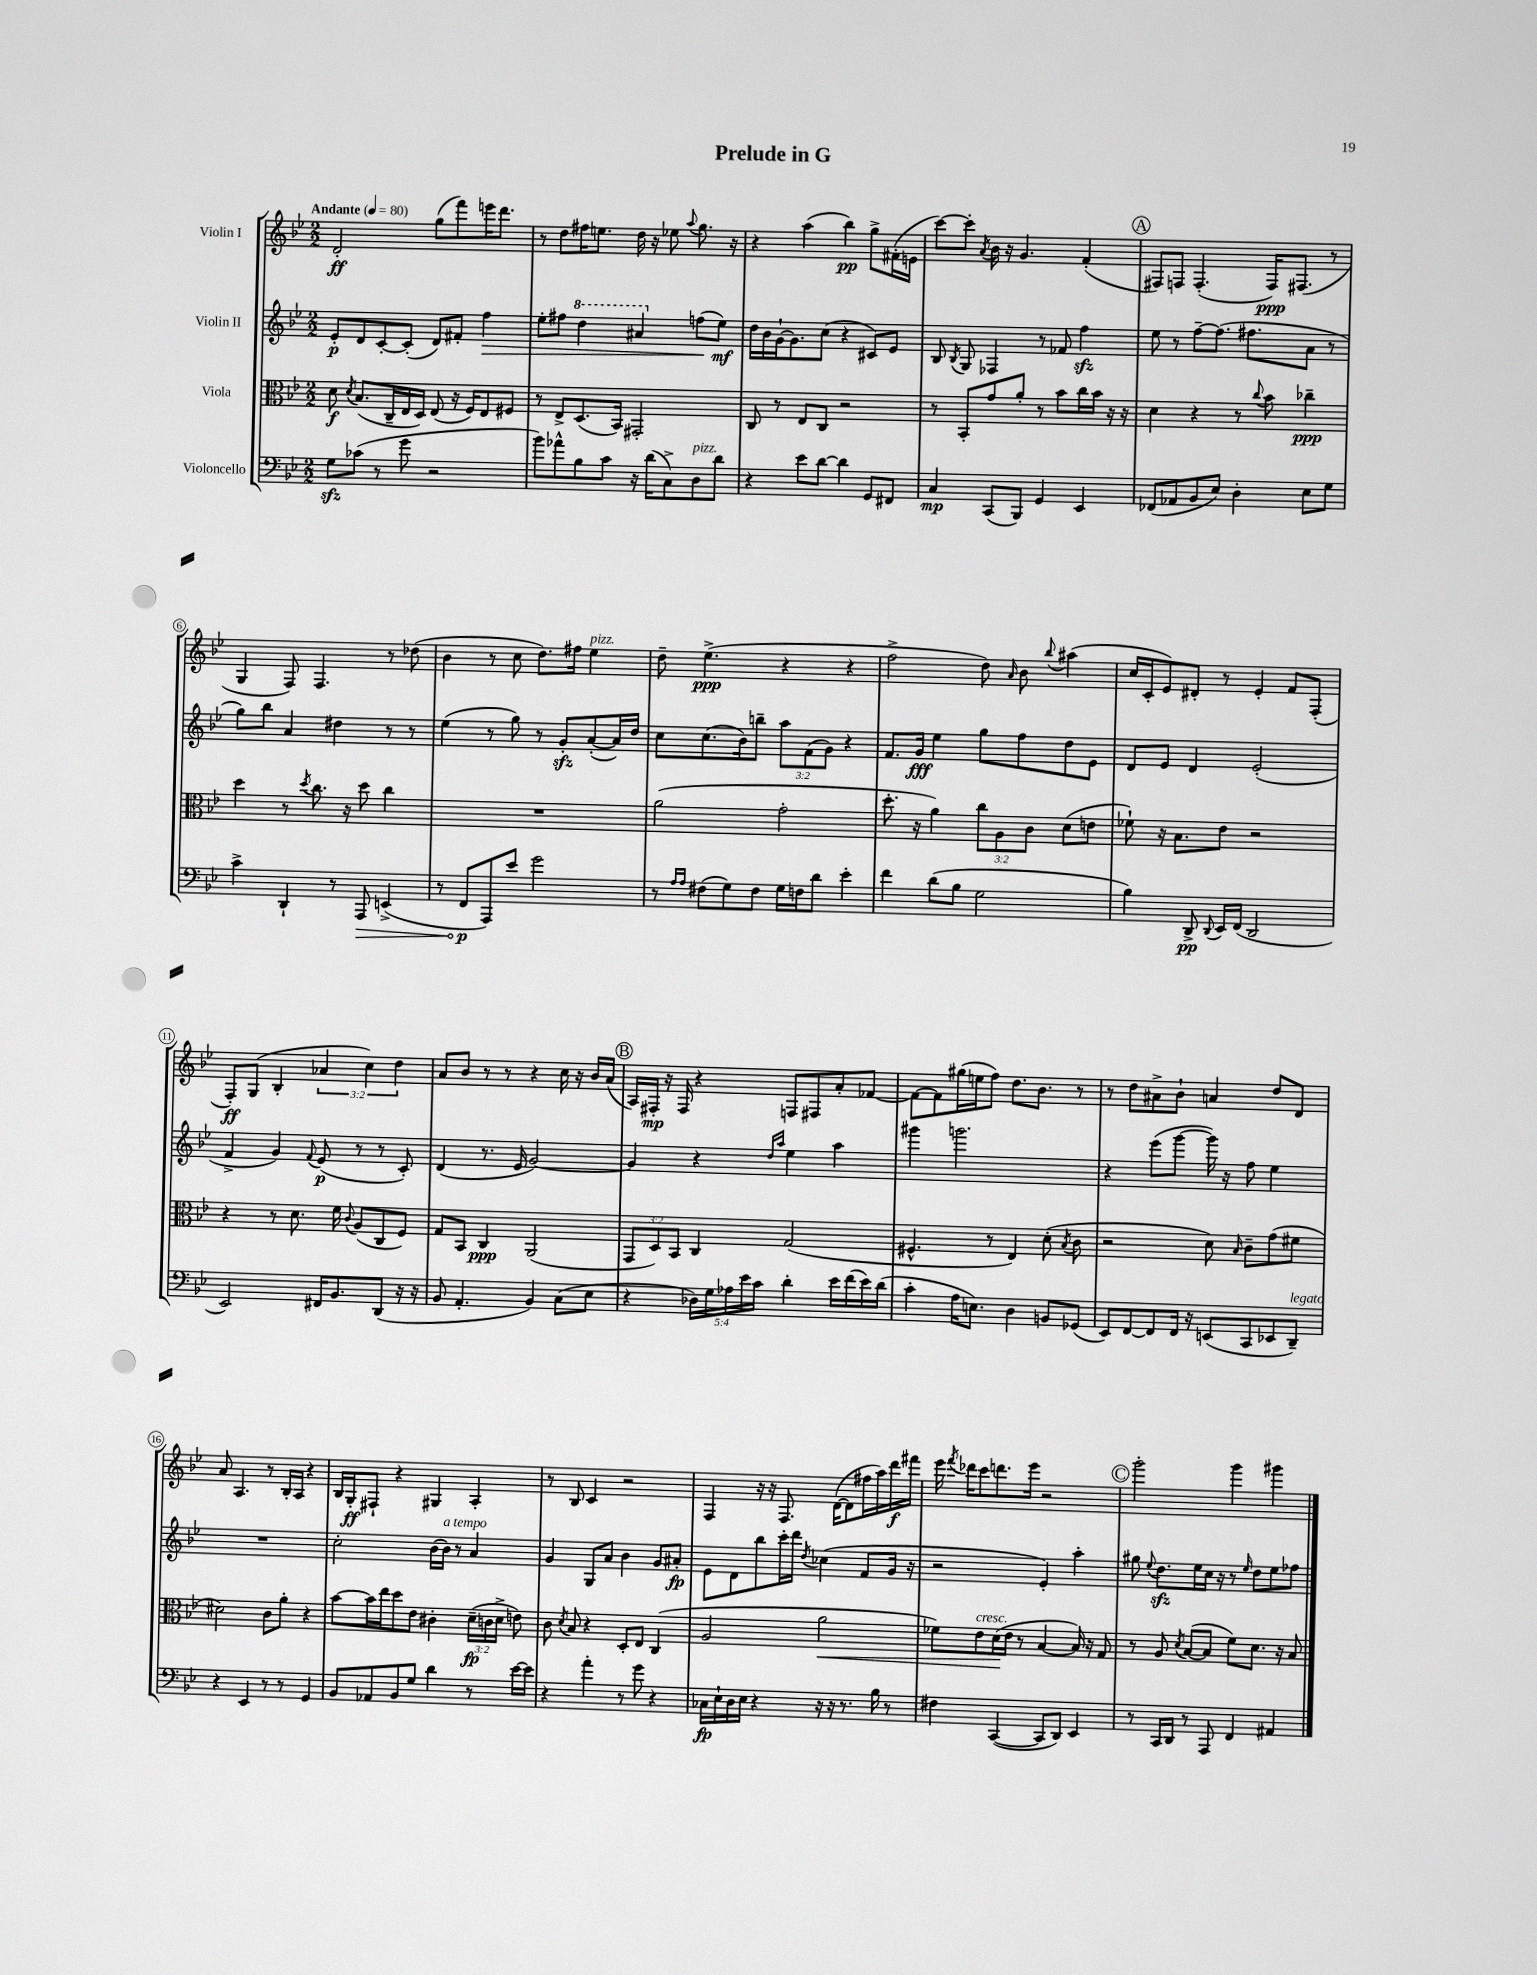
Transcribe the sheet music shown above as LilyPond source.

\header { title = "Prelude in G" }
<<
\new StaffGroup <<
\new Staff = "s0" \with { instrumentName = "Violin I" } {
    \clef treble \key bes \major \numericTimeSignature \time 2/2 \override Staff.TupletNumber.text = #tuplet-number::calc-fraction-text \tempo "Andante" 4 = 80
    \autoBeamOff d'2-.\ff g''8[( f'''8) e'''16 d'''8.] |
    r8 d''8[ fis''16 e''8.] d''16 r16 ees''8 \appoggiatura { a''8 } g''8. r16 |
    r4 a''4( bes''4\pp) g''8[-> fis'16-.( e'16] |
    c'''8[~) c'''8]-. \acciaccatura { a'8 } bes'16 r16 g'4. f'4-.( |
    \mark \markup { \circle "A" } fis8[) f8] f4.-.( f16[\ppp) fis8.]( r8 |
    g4 f8) f4. r8 des''8( |
    bes'4 r8 c''8 d''8.[) fis''16] ees''4^\markup { \italic "pizz." } |
    d''8-- ees''4.->\ppp( r4 r4 |
    f''2-> d''8) \grace { a'16 } bes'8 \appoggiatura { bes''8 } ais''4( |
    c''16[ c'16-. ees'8) dis'8]-. r8 ees'4-. f'8[ f8]-.( |
    f8[-.\ff) g8]( bes4-. \tuplet 3/2 { aes'4 c''4) d''4 } |
    a'8[ bes'8] r8 r8 r4 c''16 r16 bes'16[ a'16]( |
    \mark \markup { \circle "B" } a16[) fis16]-.\mp r16 fis16 r4 f8[ fis8 a'8-. fes'8]~ |
    fes'8[~ fes'8 gis''16( e''16 f''8]) d''8.[ bes'8.] r8 |
    r8 d''8[ ais'8-> bes'8]-! a'4 d''8[ d'8] |
    a'8 a4. r8 bes16[-. a16] r4 |
    bes16[ g16-.\ff fis8]-! r4 gis4 a4-. |
    r8 bes8 c'4 r2 |
    f4 r16 r16 f8. d'16[~( d'8 fis''16 a''16) d'''16\f fis'''16] |
    ees'''16 \acciaccatura { f'''8 } des'''16[ c'''8 d'''8. ees'''16] r2 |
    \mark \markup { \circle "C" } g'''2-. g'''4 gis'''4 \bar "|." |
}
\new Staff = "s1" \with { instrumentName = "Violin II" } {
    \clef treble \key bes \major \numericTimeSignature \time 2/2 \override Staff.TupletNumber.text = #tuplet-number::calc-fraction-text
    \autoBeamOff ees'8[-.\p d'8 c'8~-. c'8]-.( d'8[) fis'8]-. f''4\> |
    ees''8[-. fis''8] \ottava #1 d'''4 ais''4 \ottava #0 f''8[\!( ees''8]\mf) |
    d''16[ bes'16 g'16~-! g'8. c''8]( r4 cis'8[) ees'8] |
    bes8 \acciaccatura { bes8 } g8 fes4 r8 fes'8 f''4\sfz |
    \mark \markup { \circle "A" } ees''8 r8 f''8[~-- f''8.]( fis''8.[ a'8] r8 |
    g''8[) bes''8] a'4 dis''4 r8 r8 |
    ees''4( r8 g''8) r8 g'8[-.\sfz a'8~-.( a'16) d''16] |
    c''8[ c''8.( bes'16) b''8]-- \tuplet 3/2 { a''8[ f'8( g'8]) } r4 |
    f'8.[ g'16]\fff ees''4 g''8[ f''8 d''8 ees'8] |
    d'8[ ees'8] d'4 ees'2-.( |
    f'4-> g'4) \appoggiatura { f'8 } ees'8\p( r8 r8 c'8-.) |
    d'4( r8. ees'16 g'2~) |
    \mark \markup { \circle "B" } g'4 r4 \grace { d''16[ a''16] } ees''4 a''4 |
    gis'''4 g'''2. |
    r4 ees'''8[( g'''8]~ g'''16) r16 f''8 ees''4 |
    R1 |
    c''2-. bes'16[( bes'16]^\markup { \italic "a tempo" }) r8 a'4 |
    g'4 g8[ a'8] bes'4 g'8[ ais'8]-.\fp |
    ees'8[ d'8 bes''8 c'''16-. d'''16] \acciaccatura { d''8 } ces''4( f'8[ g'16] r16 |
    r2 ees'4-.) a''4-. |
    \mark \markup { \circle "C" } gis''8 \appoggiatura { ees''8 } d''8.[\sfz ees''16 c''16] r16 r8 \grace { ees''16 } d''8[ ees''8 fes''8] \bar "|." |
}
\new Staff = "s2" \with { instrumentName = "Viola" } {
    \clef alto \key bes \major \numericTimeSignature \time 2/2 \override Staff.TupletNumber.text = #tuplet-number::calc-fraction-text
    \autoBeamOff d'8\f \acciaccatura { d'8 } bes8.[( c16-- ees16 d16]) ees8( r16 f16[) ees8 fis8] |
    r8 ees8[-> d8.( bes,16]) gis,2-. |
    c8 r8 ees8[ c8] r2 |
    r8 bes,8[-. g'8 a'8]-. r8 bes'8[ c''16 bes'16] r16 r16 |
    \mark \markup { \circle "A" } d'4 r4 r8 \appoggiatura { c''8 } bes'8 ces''4--\ppp |
    d''4 r8 \acciaccatura { d''8 } c''8. r16 d''8 c''4 |
    R1 |
    a'2( g'2-. |
    d''8.-. r16 a'4) \tuplet 3/2 { c''8[ a8 c'8] } d'8[( e'8] |
    fes'8-!) r16 bes8.[ ees'8] r2 |
    r4 r8 d'8. f'16 \appoggiatura { c'8 } a8[( c8 f8]) |
    g8[ bes,8] c4\ppp a,2( |
    \mark \markup { \circle "B" } \tuplet 3/2 { g,8[ d8) bes,8] } c4 g2( |
    fis4.-^ r8 ees4) d'8-.( \acciaccatura { bes8 } c'8 |
    r2 d'8) \grace { bes16 } c'8[-- g'8( fis'8] |
    dis'2) c'8[ a'8]-. r4 |
    bes'8[~ bes'16 ees''16 d''8 ees'8] cis'4-. \tuplet 3/2 { d'16[--\fp( c'16 d'16]-> } e'8) |
    c'8 \acciaccatura { d'8 } bes8 r4 d8[-. ees8] c4( |
    a2 a'2\< |
    fes'8[) ees'8^\markup { \italic "cresc." } d'16\!( ees'16] r8 bes4~ bes16) r16 g8 |
    \mark \markup { \circle "C" } r8 a8 \acciaccatura { d'8 } bes8[~( bes8] f'8[) d'8.] r16 bes8 \bar "|." |
}
\new Staff = "s3" \with { instrumentName = "Violoncello" } {
    \clef bass \key bes \major \numericTimeSignature \time 2/2 \override Staff.TupletNumber.text = #tuplet-number::calc-fraction-text
    \autoBeamOff g8[\sfz ces'8]( r8 g'8 r2 |
    bes'8[) aes'8-^ bes8 c'8] r16 d'16[( c8->) d8^\markup { \italic "pizz." } d'8] |
    r4 ees'8[ d'8]~ d'4 g,8[ fis,8] |
    c4\mp c,8[( bes,,8]) g,4 ees,4 |
    \mark \markup { \circle "A" } fes,8[( aes,8 bes,8 ees8]) d4-. ees8[ g8] |
    c'4-> d,4-! r8 \once \override Hairpin.circled-tip = ##t a,,8\> e,4->( |
    r8 f,8[\p\! a,,8) ees'8] g'2 |
    r8 \grace { a16[ a16] } fis8[( g8) fis8] g16[ f16 d'8] ees'4-. |
    f'4 d'8[( bes8] g2 |
    bes4) d,8->\pp \appoggiatura { d,8 } ees,16[ f,16]( d,2 |
    ees,2) fis,16[ bes,8. d,8]( r16 r16 |
    bes,8 a,4.-. bes,4) c8[( ees8] |
    \mark \markup { \circle "B" } r4 \tuplet 5/4 { des16[) g16 aes16 ees'16 c'16] } d'4-. ees'16[ f'16( ees'16) d'16]( |
    c'4-. a16[ e8.]) d4 b,8[ ges,8]( |
    ees,8[) f,8~ f,8 f,16] r16 e,8[( c,8 ees,8 d,8]--^\markup { \italic "legato" }) |
    r4 ees,4 r8 r8 g,4 |
    bes,8[ aes,8 bes,8 g8] d'4 r8 ees'16[~ ees'16] |
    r4 a'4-. r8 g'8 r4 |
    ces16[\fp ees16-! d16 ees16] r4 r16 r16 r8. bes16 r8 |
    fis4 c,4~( c,8[ d,8]) ees,4 |
    \mark \markup { \circle "C" } r8 c,16[ d,16] r8 a,,8 f,4 ais,4 \bar "|." |
}
>>
>>
\layout { \context { \Score \override BarNumber.stencil = #(make-stencil-circler 0.1 0.3 ly:text-interface::print) } }
